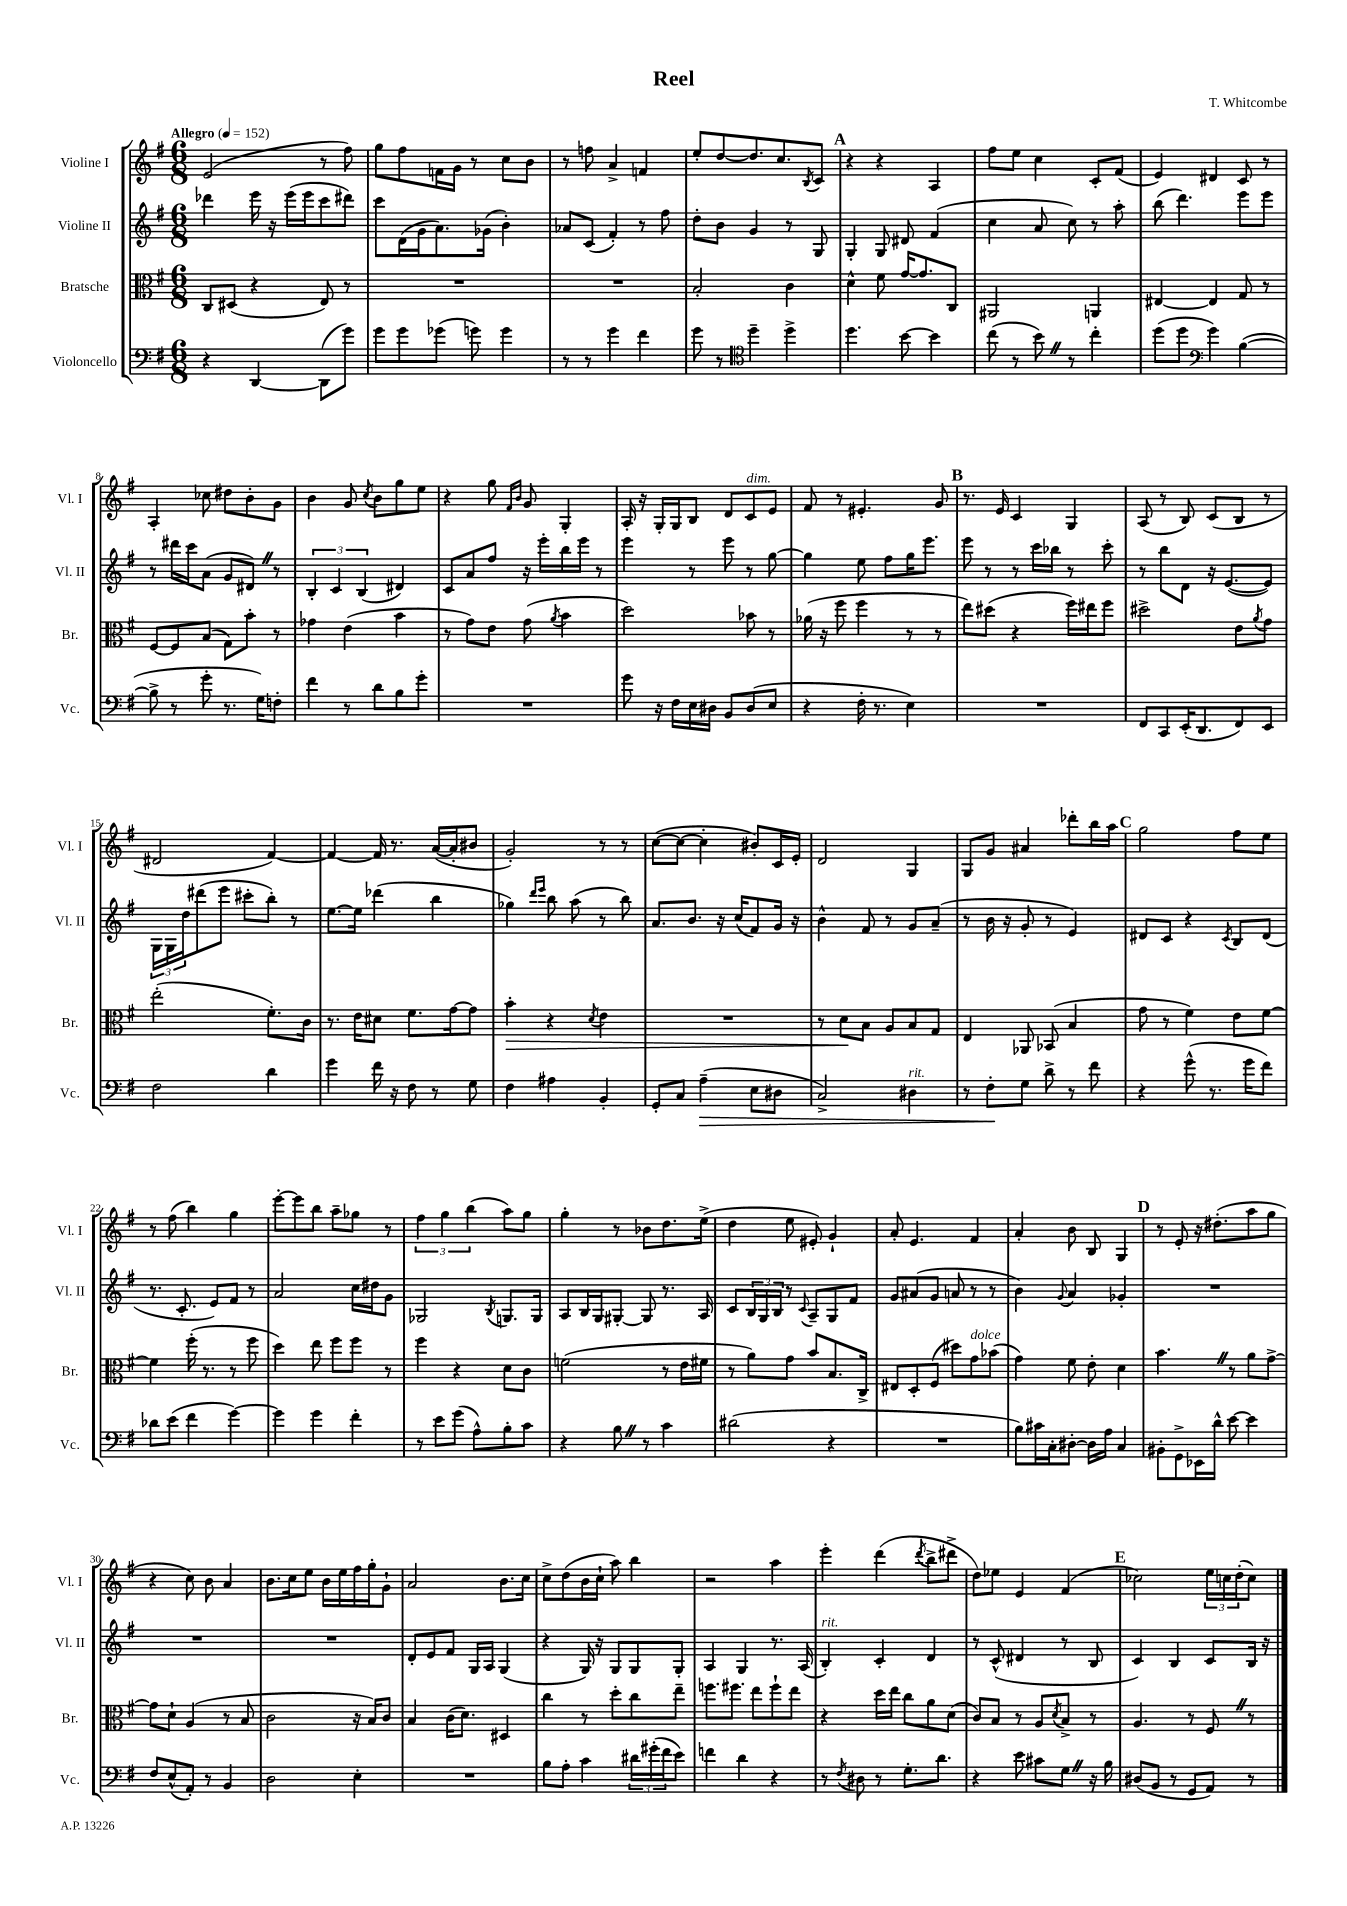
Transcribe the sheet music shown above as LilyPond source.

\header { title = "Reel" composer = "T. Whitcombe" }
<<
\new StaffGroup <<
\new Staff = "s0" \with { instrumentName = "Violine I" shortInstrumentName = "Vl. I" } {
    \clef treble \key g \major \numericTimeSignature \time 6/8 \tempo "Allegro" 4 = 152
    e'2( r8 fis''8) |
    g''8 fis''8 f'16 g'16 r8 c''8 b'8 |
    r8 f''8 a'4-> f'4 |
    e''8-. d''8~ d''8. c''8. \acciaccatura { b8 } c'8 |
    \mark \markup { \bold "A" } r4 r4 a4 |
    fis''8 e''8 c''4 c'8-. fis'8( |
    e'4) dis'4 c'8 r8 |
    a4-. ces''8 dis''8 b'8-. g'8 |
    b'4 g'8 \acciaccatura { c''8 } b'8 g''8 e''8 |
    r4 g''8 \grace { fis'16 b'16 } g'8 g4-. |
    a16-. r16 g16-. g16 b8 d'8 c'8^\markup { \italic "dim." } e'8 |
    fis'8 r8 eis'4.-. g'8 |
    \mark \markup { \bold "B" } r8. e'16 c'4 g4 |
    a8( r8 b8) c'8( b8 r8 |
    dis'2 fis'4~) |
    fis'4~ fis'16 r8. a'16~( a'16-. bis'8 |
    g'2-.) r8 r8 |
    c''8~( c''8~ c''4-. bis'8-.) c'16 e'16-. |
    d'2 g4 |
    g8 g'8 ais'4 des'''8-. b''16 a''16 |
    \mark \markup { \bold "C" } g''2 fis''8 e''8 |
    r8 fis''8( b''4) g''4 |
    e'''8~-. e'''8 b''8 a''8-- ges''8 r8 |
    \tuplet 3/2 { fis''4 g''4 b''4( } a''8) g''8 |
    g''4-. r8 bes'8 d''8. e''16->( |
    d''4 e''8 eis'8-.) g'4-! |
    a'8-. e'4. fis'4 |
    a'4-. b'8 b8 g4 |
    \mark \markup { \bold "D" } r8 e'8-. r16 dis''8.-.( a''8 g''8 |
    r4 c''8) b'8 a'4 |
    b'8. c''16 e''8 b'16 e''16 fis''16 g''16-. g'8-! |
    a'2 b'8. c''16 |
    c''8-> d''8( b'16 c''16-! a''8) b''4 |
    r2 a''4 |
    e'''4-. d'''4( \acciaccatura { d'''8 } b''8-> dis'''8-> |
    d''8) ees''8 e'4 fis'4( |
    \mark \markup { \bold "E" } ces''2) \tuplet 3/2 { e''16 c''16 d''16-.( } c''8) \bar "|." |
}
\new Staff = "s1" \with { instrumentName = "Violine II" shortInstrumentName = "Vl. II" } {
    \clef treble \key g \major \numericTimeSignature \time 6/8
    des'''4 e'''16 r16 e'''16( e'''16 c'''8 dis'''8) |
    c'''8 d'16( g'16 a'8.) ges'16( b'4-.) |
    aes'8 c'8( fis'4-.) r8 fis''8 |
    d''8-. b'8 g'4 r8 g8 |
    \mark \markup { \bold "A" } g4-. g8 dis'8 fis'4( |
    c''4 a'8 c''8) r8 a''8-. |
    b''8( d'''4.) e'''8 e'''8 |
    r8 dis'''16 c'''16 a'8( g'8 dis'8) \once \override BreathingSign.text = \markup { \musicglyph "scripts.caesura.straight" } \breathe r8 |
    \tuplet 3/2 { b4-. c'4 b4( } dis'4) |
    c'8 a'8 fis''8 r16 e'''16-. b''16 e'''16 r8 |
    e'''4 r8 e'''8 r8 g''8~ |
    g''4 e''8 fis''8 g''16 e'''8. |
    \mark \markup { \bold "B" } e'''8 r8 r8 c'''16 bes''16 r8 c'''8-. |
    r8 b''8 d'8 r16 e'8.~( e'8) |
    \tuplet 3/2 { g16 g16 d''16 } dis'''8( e'''8 cis'''8-. b''8-.) r8 |
    e''8.~ e''16 des'''4( b''4 |
    ges''4) \grace { d'''16 e'''16 } b''8 a''8( r8 b''8) |
    a'8. b'8. r16 c''16( fis'8) g'16 r16 |
    b'4-^ fis'8 r8 g'8 a'8--( |
    r8 b'16 r16 g'8-. r8 e'4) |
    \mark \markup { \bold "C" } dis'8 c'8 r4 \acciaccatura { c'8 } b8 dis'8( |
    r8. c'8.-. e'8) fis'8 r8 |
    a'2 c''16 dis''16 g'8 |
    ges2 \acciaccatura { b8 } g8. g16 |
    a8 b16 g16 gis8~-. gis8 r8. a16 |
    c'8 \tuplet 3/2 { b16 g16 b16 } r8 \appoggiatura { c'8 } a8-- g8 fis'8 |
    g'8 ais'8( g'8 a'8 r8 r8 |
    b'4) \appoggiatura { g'8 } a'4 ges'4-. |
    \mark \markup { \bold "D" } R2. |
    R2. |
    R2. |
    d'8-. e'8 fis'8 g16 a16 g4( |
    r4 g16) r16 g8 g8 g8-. |
    a4 g4 r8. a16( |
    b4-.^\markup { \italic "rit." }) c'4-. d'4 |
    r8 c'8-^( dis'4 r8 b8 |
    \mark \markup { \bold "E" } c'4) b4 c'8 b16 r16 \bar "|." |
}
\new Staff = "s2" \with { instrumentName = "Bratsche" shortInstrumentName = "Br." } {
    \clef alto \key g \major \numericTimeSignature \time 6/8
    c8 dis8( r4 e8) r8 |
    R2. |
    R2. |
    b2-. c'4 |
    \mark \markup { \bold "A" } d'4-^ fis'8 g'16~ g'8. c8 |
    ais,2 a,4 |
    eis4~ eis4 g8 r8 |
    fis8~ fis8 b8( g8) b'8-. r8 |
    ges'4 e'4( b'4 |
    r8 g'8) e'8 g'8( \acciaccatura { a'8 } b'4 |
    d''2) bes'8 r8 |
    aes'16( r16 fis''8 fis''4 r8 r8 |
    \mark \markup { \bold "B" } e''8) dis''8( r4 fis''16) eis''16 fis''8 |
    dis''2-> e'8 \acciaccatura { a'8 } g'8 |
    e''2-.( fis'8.-.) c'16 |
    r8. e'16 dis'8 fis'8. g'16~ g'8 |
    b'4-.\> r4 \acciaccatura { d'8 } e'4 |
    R2. |
    r8 d'8\! b8 a8 b8 g8 |
    e4 aes,8 bes,8( b4 |
    \mark \markup { \bold "C" } g'8 r8 fis'4) e'8 fis'8~ |
    fis'4 fis''16-.( r8. r8 fis''8 |
    d''4) e''8 fis''8 fis''8 r8 |
    fis''4 r4 d'8 c'8 |
    f'2( r8 e'16 fis'16 |
    r8 a'8) g'8 b'8 b8. c16-> |
    eis8 d8-. fis8( dis''8) g'8^\markup { \italic "dolce" } bes'8( |
    g'4) fis'8 e'8-. d'4 |
    \mark \markup { \bold "D" } b'4. \once \override BreathingSign.text = \markup { \musicglyph "scripts.caesura.straight" } \breathe r8 a'8 g'8~-> |
    g'8 d'8-! a4( r8 b8 |
    c'2 r16 b16) c'8 |
    b4 c'16( d'8.) dis4 |
    c''4 r8 d''8-. c''8 e''8-- |
    f''8. fis''8. e''8 fis''8-! e''8 |
    r4 d''16 e''16 c''8 a'8 d'8( |
    c'8) b8 r8 a8 \acciaccatura { d'8 } b8-> r8 |
    \mark \markup { \bold "E" } a4. r8 fis8 \once \override BreathingSign.text = \markup { \musicglyph "scripts.caesura.straight" } \breathe r8 \bar "|." |
}
\new Staff = "s3" \with { instrumentName = "Violoncello" shortInstrumentName = "Vc." } {
    \clef bass \key g \major \numericTimeSignature \time 6/8
    r4 d,4~ d,8( g'8) |
    g'8 g'8 ges'8( g'8) g'4 |
    r8 r8 g'4 fis'4 |
    g'8 r8 \clef tenor d''4-- d''4-> |
    \mark \markup { \bold "A" } d''4. b'8~ b'4 |
    c''8( r8 b'8) \once \override BreathingSign.text = \markup { \musicglyph "scripts.caesura.straight" } \breathe r8 c''4-. |
    d''8( d''8 \clef bass g'4) b4~( |
    b8-> r8 g'8-. r8. g16) f8-. |
    fis'4 r8 d'8 b8 g'8-. |
    R2. |
    g'8 r16 fis16 e16 dis16 b,8 dis8( e8 |
    r4 fis16-. r8. e4) |
    \mark \markup { \bold "B" } R2. |
    fis,8 c,8 e,16-.( d,8. fis,8) e,8 |
    fis2 d'4 |
    g'4 fis'16 r16 fis8 r8 g8 |
    fis4 ais4 b,4-. |
    g,8-. c8 a4--\>( e8 dis8 |
    c2->) dis4^\markup { \italic "rit." } |
    r8 fis8-.\! g8 d'8-> r8 fis'8 |
    \mark \markup { \bold "C" } r4 g'8-^( r8. g'16 fis'8) |
    des'8 e'8( fis'4 g'4~) |
    g'4 g'4 fis'4-. |
    r8 e'8 g'8( a8-^) b8-. c'8 |
    r4 b8 \once \override BreathingSign.text = \markup { \musicglyph "scripts.caesura.straight" } \breathe r8 c'4 |
    dis'2( r4 |
    R2. |
    b8) cis'16 c16-. dis8~-. dis16 a16 c4 |
    \mark \markup { \bold "D" } bis,8-. g,8-> ees,16 d'16-^ e'8~ e'4 |
    fis8 e8-^( a,8-.) r8 b,4 |
    d2 e4-. |
    R2. |
    b8 a8-. c'4 \tuplet 3/2 { dis'16 gis'16-.( fis'16 } e'8) |
    f'4 d'4 r4 |
    r8 \acciaccatura { fis8 } dis8 r8 g8.-. d'8. |
    r4 e'8 cis'8 g8 \once \override BreathingSign.text = \markup { \musicglyph "scripts.caesura.straight" } \breathe r16 b16 |
    \mark \markup { \bold "E" } dis8( b,8 r8 g,8 a,8) r8 \bar "|." |
}
>>
>>
